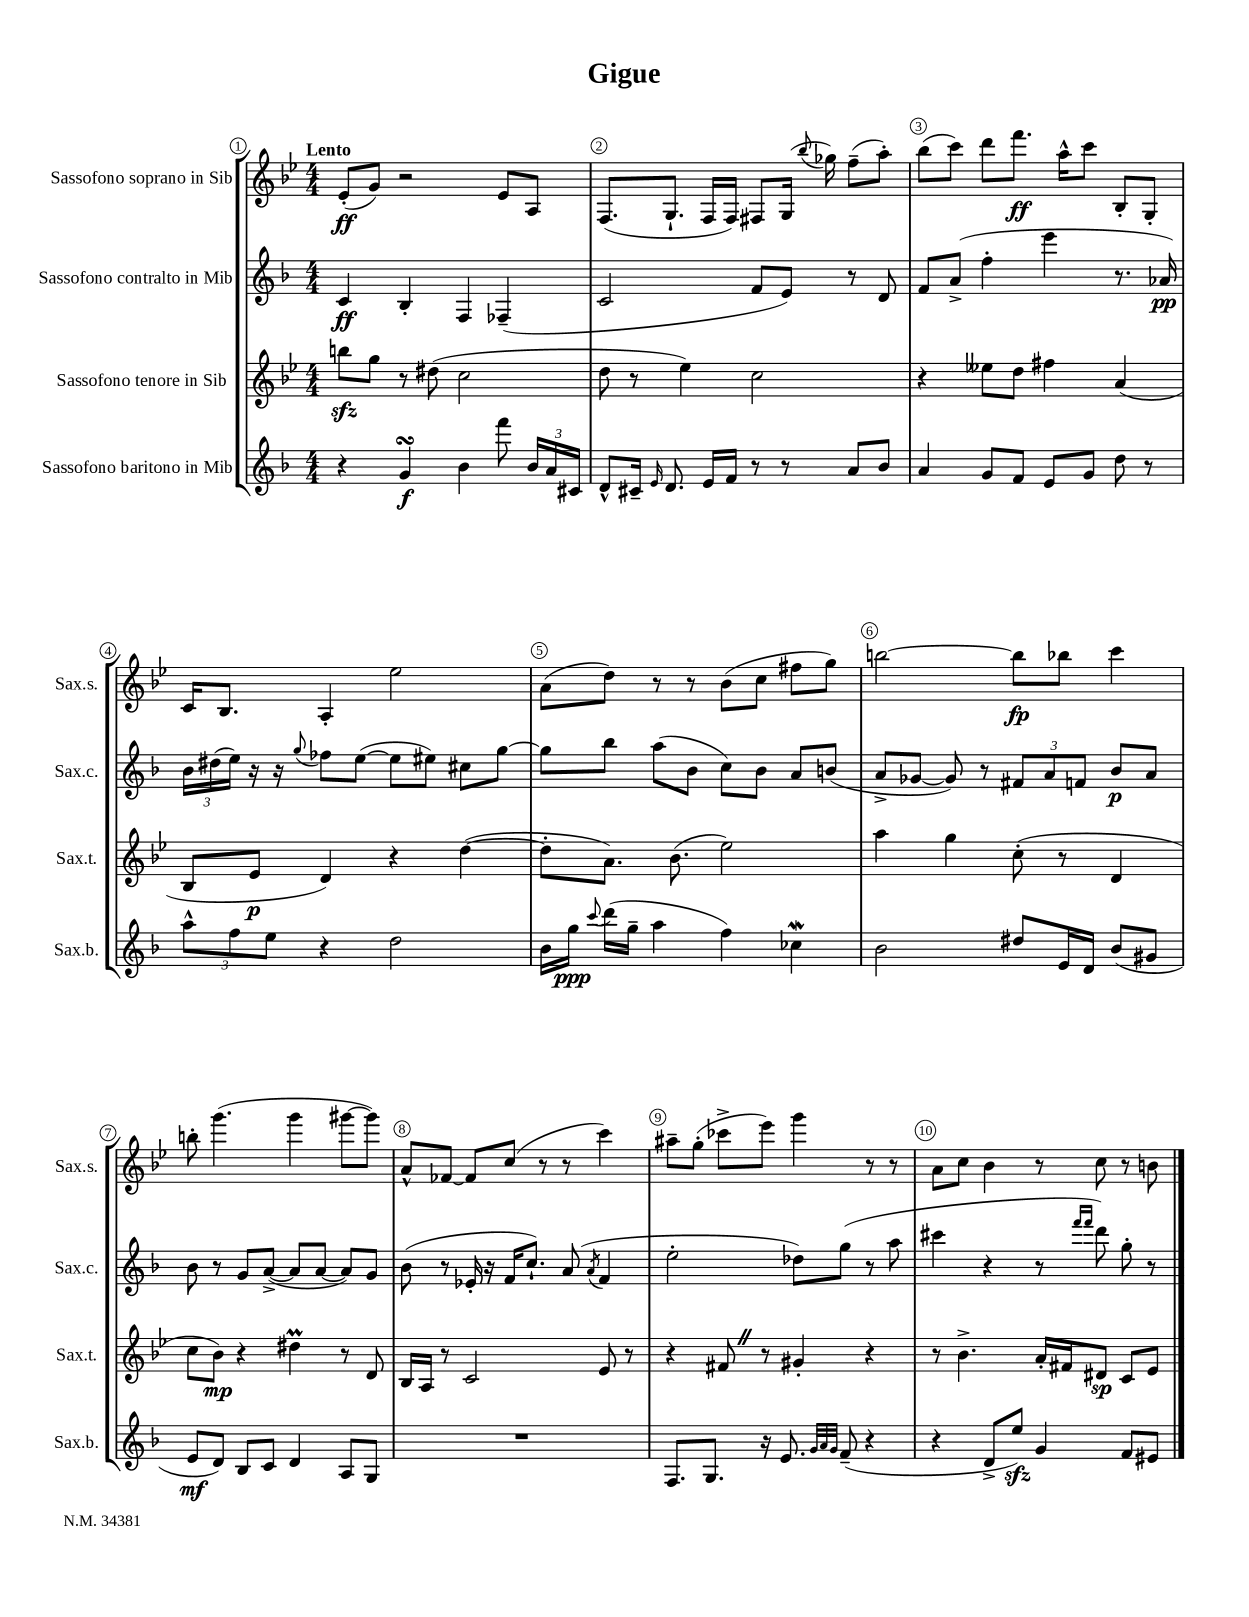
\header { title = "Gigue" }
<<
\new StaffGroup <<
\new Staff = "s0" \with { instrumentName = "Sassofono soprano in Sib" shortInstrumentName = "Sax.s." } {
    \clef treble \key bes \major \numericTimeSignature \time 4/4 \tempo "Lento"
    \autoBeamOff ees'8[-.\ff( g'8]) r2 ees'8[ a8] |
    f8.[( g8.]-! f16[ f16]) fis8[ g16]( \appoggiatura { bes''8 } ges''16) f''8[--( a''8]-.) |
    bes''8[( c'''8]) d'''8[ f'''8.]\ff a''16[-^ c'''8] bes8[-. g8]-. |
    c'16[ bes8.] a4-. ees''2 |
    a'8[( d''8]) r8 r8 bes'8[( c''8] fis''8[ g''8]) |
    b''2~ b''8[\fp bes''8] c'''4 |
    b''8-. g'''4.( g'''4 gis'''8[~ gis'''8]) |
    a'8[-^ fes'8]~ fes'8[ c''8]( r8 r8 c'''4) |
    ais''8[-- g''8]-.( ces'''8[-> ees'''8]) g'''4 r8 r8 |
    a'8[ c''8] bes'4 r8 c''8 r8 b'8 \bar "|." |
}
\new Staff = "s1" \with { instrumentName = "Sassofono contralto in Mib" shortInstrumentName = "Sax.c." } {
    \clef treble \key f \major \numericTimeSignature \time 4/4
    \autoBeamOff c'4\ff bes4-. f4 fes4--( |
    c'2 f'8[ e'8]) r8 d'8 |
    f'8[ a'8]->( f''4-. e'''4 r8. aes'16\pp) |
    \tuplet 3/2 { bes'16[ dis''16( e''16]) } r16 r16 \appoggiatura { g''8 } fes''8[ e''8]~( e''8[ eis''8]) cis''8[ g''8]~ |
    g''8[ bes''8] a''8[( bes'8] c''8[) bes'8] a'8[ b'8]( |
    a'8[-> ges'8]~ ges'8) r8 \tuplet 3/2 { fis'8[ a'8 f'8] } bes'8[\p a'8] |
    bes'8 r8 g'8[ a'8]~->( a'8[ a'8]~ a'8[) g'8] |
    bes'8( r8 ees'16-. r16 f'16[ c''8.]-!) a'8( \acciaccatura { a'8 } f'4 |
    e''2-. des''8[) g''8]( r8 a''8 |
    cis'''4 r4 r8 \grace { f'''16[ f'''16] } d'''8) g''8-. r8 \bar "|." |
}
\new Staff = "s2" \with { instrumentName = "Sassofono tenore in Sib" shortInstrumentName = "Sax.t." } {
    \clef treble \key bes \major \numericTimeSignature \time 4/4
    \autoBeamOff b''8[\sfz g''8] r8 dis''8( c''2 |
    d''8 r8 ees''4) c''2 |
    r4 eeses''8[ d''8] fis''4 a'4( |
    bes8[ ees'8]\p d'4) r4 d''4~( |
    d''8[-. a'8.]) bes'8.( ees''2) |
    a''4 g''4 c''8-.( r8 d'4 |
    c''8[ bes'8]\mp) r4 dis''4\prall r8 d'8 |
    bes16[ a16] r8 c'2 ees'8 r8 |
    r4 fis'8 \once \override BreathingSign.text = \markup { \musicglyph "scripts.caesura.straight" } \breathe r8 gis'4-. r4 |
    r8 bes'4.-> a'16[-. fis'16 dis'8]\sp c'8[ ees'8] \bar "|." |
}
\new Staff = "s3" \with { instrumentName = "Sassofono baritono in Mib" shortInstrumentName = "Sax.b." } {
    \clef treble \key f \major \numericTimeSignature \time 4/4
    \autoBeamOff r4 g'4\turn\f bes'4 f'''8 \tuplet 3/2 { bes'16[ a'16 cis'16] } |
    d'8[-^ cis'16]-- \grace { e'16 } d'8. e'16[ f'16] r8 r8 a'8[ bes'8] |
    a'4 g'8[ f'8] e'8[ g'8] d''8 r8 |
    \tuplet 3/2 { a''8[-^ f''8 e''8] } r4 d''2 |
    bes'16[ g''16]\ppp \appoggiatura { c'''8 } d'''16[( g''16]-- a''4 f''4) ces''4\mordent |
    bes'2 dis''8[ e'16 d'16] bes'8[( gis'8] |
    e'8[\mf d'8]) bes8[ c'8] d'4 a8[ g8] |
    R1 |
    f8.[ g8.] r16 e'8. \grace { g'32[ a'32 g'32] } f'8--( r4 |
    r4 d'8[-> e''8]\sfz) g'4 f'8[ eis'8] \bar "|." |
}
>>
>>
\layout { \context { \Score \override BarNumber.break-visibility = ##(#f #t #t) barNumberVisibility = #all-bar-numbers-visible \override BarNumber.stencil = #(make-stencil-circler 0.1 0.3 ly:text-interface::print) } }
